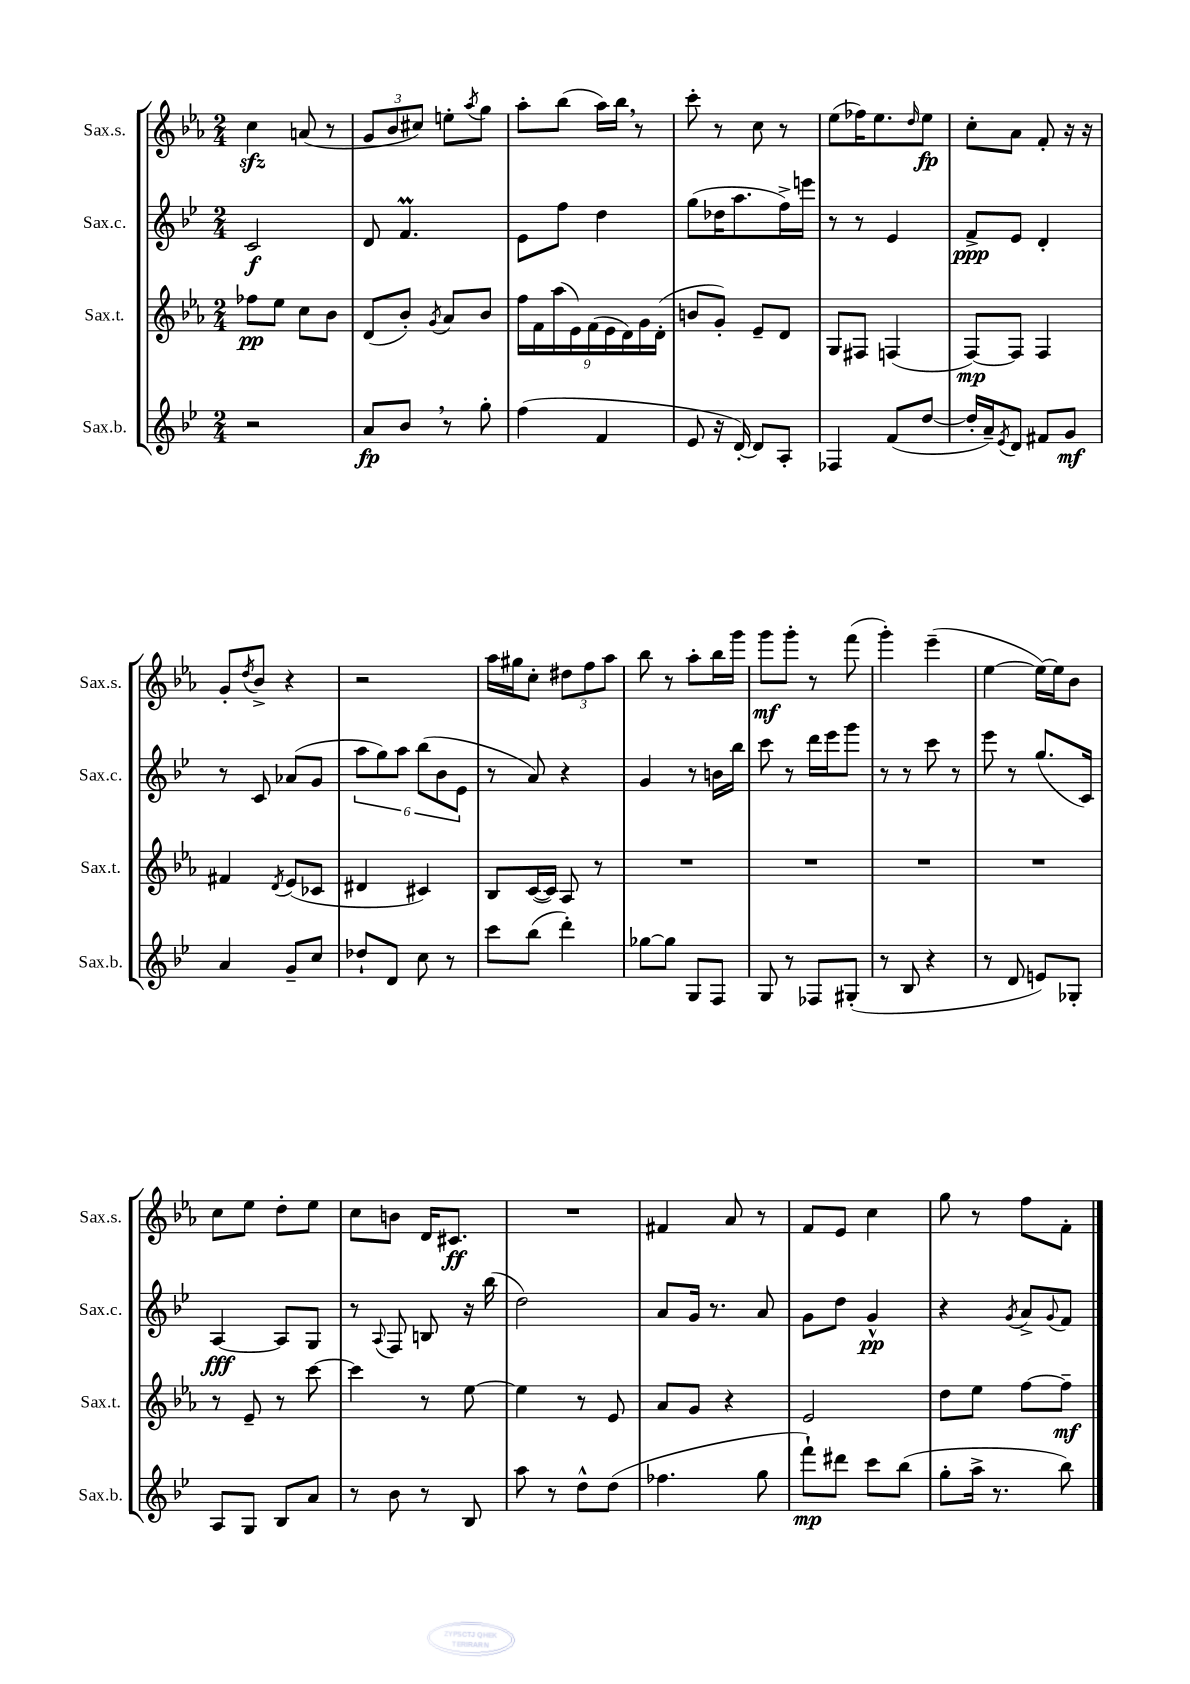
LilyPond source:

<<
\new StaffGroup <<
\new Staff = "s0" \with { instrumentName = "Sax.s." shortInstrumentName = "Sax.s." } {
    \clef treble \key ees \major \numericTimeSignature \time 2/4
    c''4\sfz a'8( r8 |
    \tuplet 3/2 { g'8 bes'8 cis''8) } e''8-. \acciaccatura { aes''8 } g''8 |
    aes''8-. bes''8( aes''16) bes''16 \breathe r8 |
    c'''8-. r8 c''8 r8 |
    ees''8( fes''16) ees''8. \grace { d''16 } ees''8\fp |
    c''8-. aes'8 f'8-. r16 r16 |
    g'8-. \acciaccatura { d''8 } bes'8-> r4 |
    r2 |
    aes''16 gis''16 c''8-. \tuplet 3/2 { dis''8 f''8 aes''8 } |
    bes''8 r8 aes''8-. bes''16 g'''16 |
    g'''8\mf g'''8-. r8 f'''8( |
    g'''4-.) ees'''4--( |
    ees''4~ ees''16~) ees''16 bes'8 |
    c''8 ees''8 d''8-. ees''8 |
    c''8 b'8 d'16 cis'8.\ff |
    R2 |
    fis'4 aes'8 r8 |
    f'8 ees'8 c''4 |
    g''8 r8 f''8 f'8-. \bar "|." |
}
\new Staff = "s1" \with { instrumentName = "Sax.c." shortInstrumentName = "Sax.c." } {
    \clef treble \key bes \major \numericTimeSignature \time 2/4
    c'2\f |
    d'8 f'4.\prall |
    ees'8 f''8 d''4 |
    g''8( des''16 a''8. f''16->) e'''16 |
    r8 r8 ees'4 |
    f'8->\ppp ees'8 d'4-. |
    r8 c'8 aes'8( g'8 |
    \tuplet 6/4 { a''8 g''8) a''8 bes''8( bes'8 ees'8 } |
    r8 a'8) r4 |
    g'4 r8 b'16 bes''16 |
    c'''8 r8 d'''16 ees'''16 g'''8 |
    r8 r8 c'''8 r8 |
    ees'''8 r8 g''8.( c'16) |
    a4~\fff a8 g8 |
    r8 \appoggiatura { a8 } f8 b8 r16 bes''16( |
    d''2) |
    a'8 g'16 r8. a'8 |
    g'8 d''8 g'4-^\pp |
    r4 \acciaccatura { g'8 } a'8-> \appoggiatura { g'8 } f'8 \bar "|." |
}
\new Staff = "s2" \with { instrumentName = "Sax.t." shortInstrumentName = "Sax.t." } {
    \clef treble \key ees \major \numericTimeSignature \time 2/4
    fes''8\pp ees''8 c''8 bes'8 |
    d'8( bes'8-.) \acciaccatura { g'8 } aes'8 bes'8 |
    \tuplet 9/8 { f''16 f'16 aes''16( ees'16) f'16( ees'16 d'16) g'16 d'16-.( } |
    b'8 g'8-.) ees'8-- d'8 |
    g8 fis8 f4( |
    f8~\mp) f8 f4 |
    fis'4 \acciaccatura { d'8 } ees'8( ces'8 |
    dis'4 cis'4) |
    bes8 c'16~( c'16) aes8 r8 |
    R2 |
    R2 |
    R2 |
    R2 |
    r8 ees'8-- r8 c'''8~ |
    c'''4 r8 ees''8~ |
    ees''4 r8 ees'8 |
    aes'8 g'8 r4 |
    ees'2 |
    d''8 ees''8 f''8~ f''8--\mf \bar "|." |
}
\new Staff = "s3" \with { instrumentName = "Sax.b." shortInstrumentName = "Sax.b." } {
    \clef treble \key bes \major \numericTimeSignature \time 2/4
    r2 |
    a'8\fp bes'8 \breathe r8 g''8-. |
    f''4( f'4 |
    ees'8 r16 d'16~-.) d'8 a8-. |
    fes4 f'8( d''8~ |
    d''16-. a'16--) \acciaccatura { ees'8 } d'8 fis'8 g'8\mf |
    a'4 g'8-- c''8 |
    des''8-! d'8 c''8 r8 |
    c'''8 bes''8( d'''4-.) |
    ges''8~ ges''8 g8 f8 |
    g8 r8 fes8 gis8-.( |
    r8 bes8 r4 |
    r8 d'8 e'8) ges8-. |
    a8 g8 bes8 a'8 |
    r8 bes'8 r8 bes8 |
    a''8 r8 d''8-^ d''8( |
    fes''4. g''8 |
    f'''8-!\mp) dis'''8 c'''8 bes''8( |
    g''8-. a''16-> r8. bes''8) \bar "|." |
}
>>
>>
\layout { \context { \Score \remove "Bar_number_engraver" } }
